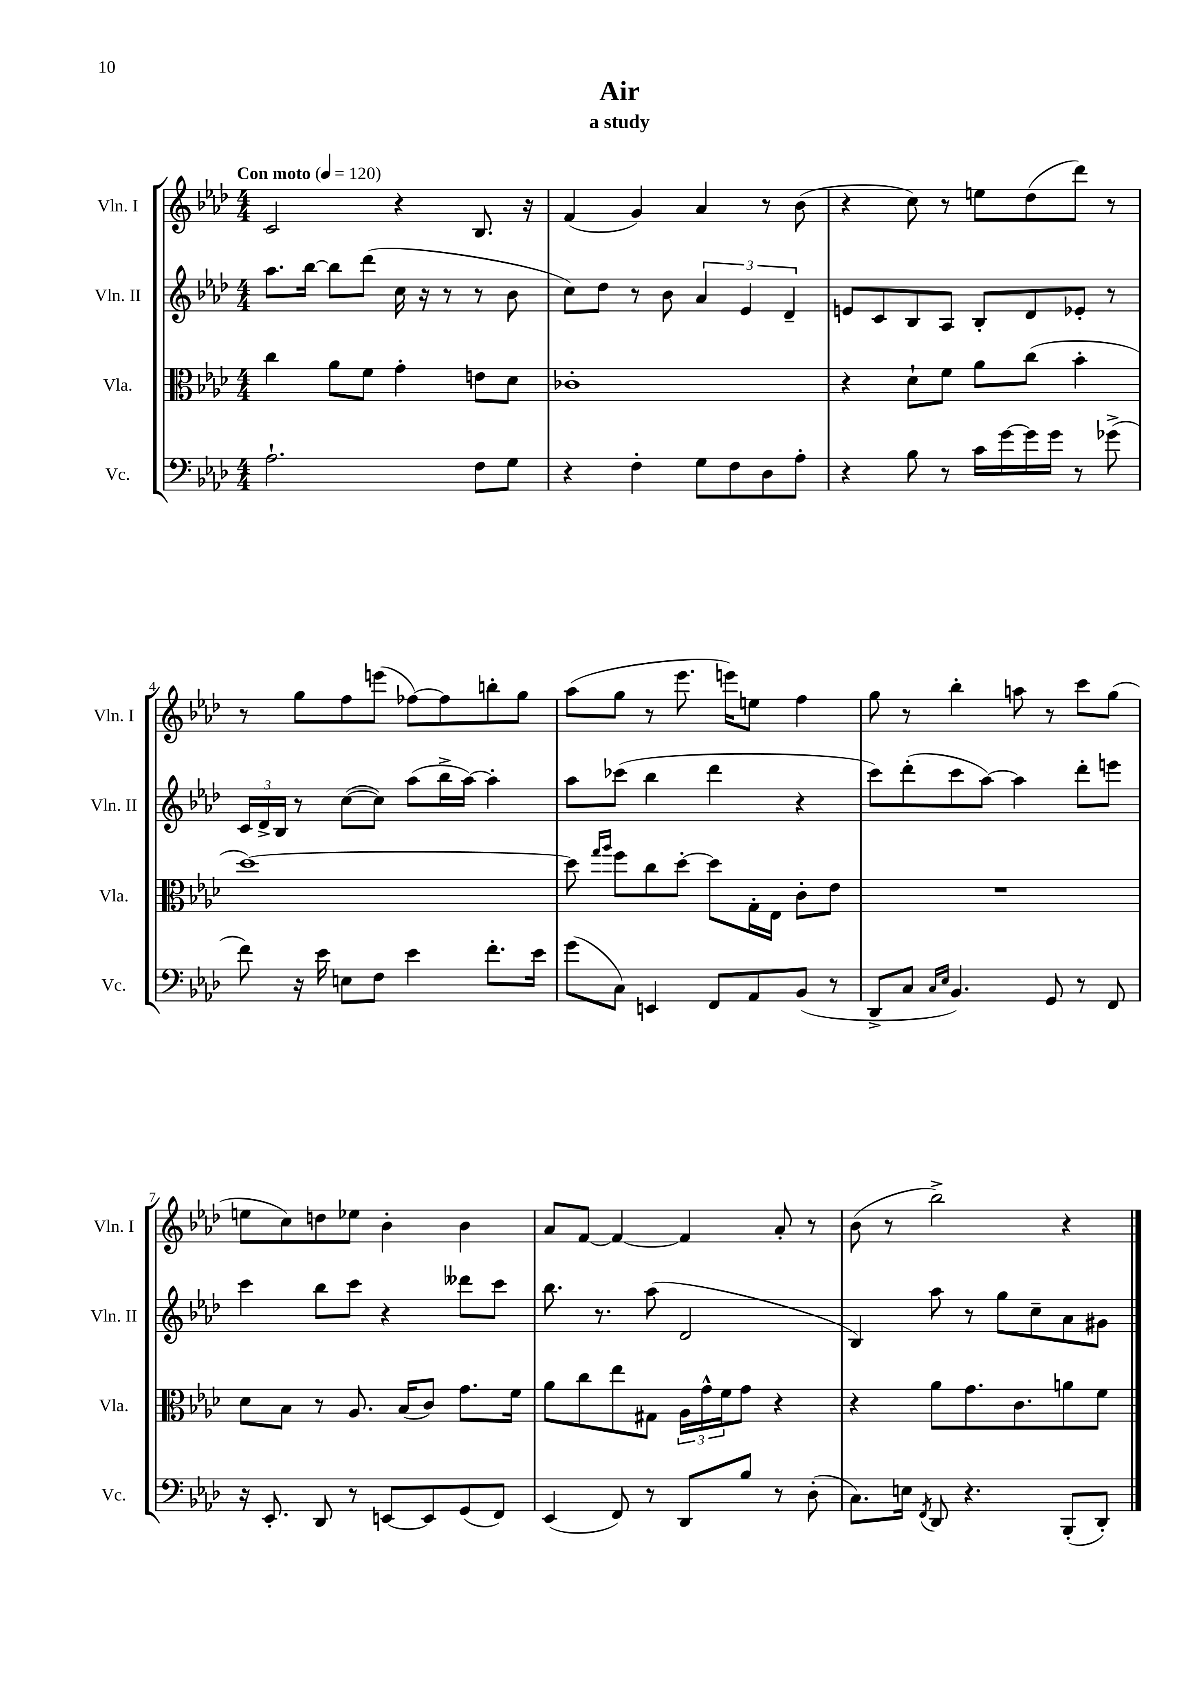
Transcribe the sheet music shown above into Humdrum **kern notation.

**kern	**kern	**kern	**kern
*part4	*part3	*part2	*part1
*staff4	*staff3	*staff2	*staff1
*I"Vc.	*I"Vla.	*I"Vln. II	*I"Vln. I
*I'Vc.	*I'Vla.	*I'Vln. II	*I'Vln. I
*clefF4	*clefC3	*clefG2	*clefG2
*k[b-e-a-d-]	*k[b-e-a-d-]	*k[b-e-a-d-]	*k[b-e-a-d-]
*M4/4	*M4/4	*M4/4	*M4/4
*MM120	*MM120	*MM120	*MM120
=1	=1	=1	=1
!	!	!	!LO:TX:a:B:t=Con moto
2.A-`\	4cc\	8.aa-\L	2c/
.	.	[16bb-\Jk	.
.	8a-\L	8bb-\L]	.
.	8f\J	(8ddd-\J	.
.	4g'\	16cc\	4r
.	.	16r	.
.	.	8r	.
8F\L	8en\L	8r	8.B-/
8G\J	8d-\J	8b-\	.
.	.	.	16r
=2	=2	=2	=2
4r	1c-X'	8cc\L)	(4f/
.	.	8dd-\J	.
4F'\	.	8r	4g/)
.	.	8b-\	.
8G\L	.	6a-/	4a-/
8F\	.	.	.
.	.	6e-/	.
8D-\	.	.	8r
.	.	6d-~/	.
8A-'\J	.	.	(8b-\
=3	=3	=3	=3
4r	4r	8en/L	4r
.	.	8c/	.
8B-\	8d-`\L	8B-/	8cc\)
8r	8f\J	8A-/J	8r
16c\LL	8a-\L	8B-'/L	8een\L
[16g\	.	.	.
16g\]	(8cc\J	8d-/	(8dd-\
16g\JJ	.	.	.
8r	4b-'\	8e-X'/J	8ddd-\J)
(8g-X^\	.	8r	8r
!!LO:LB:g=z
=4	=4	=4	=4
8f\)	[1dd-)	24c/LL	8r
.	.	24d-^/	.
.	.	24B-/JJ	.
16r	.	8r	8gg\L
16e-\	.	.	.
8En\L	.	([8cc\L	8ff\
8F\J	.	8cc\J])	(8eeen\J
4e-\	.	(8aa-\L	[8ff-X\L)
.	.	16bb-^\L	8ff-\]
.	.	[16aa-\JJ)	.
8.f'\L	.	4aa-'\]	8bbn'\
.	.	.	8gg\J
16e-\Jk	.	.	.
=5	=5	=5	=5
(8g\L	8dd-\]	8aa-\L	(8aa-\L
.	16qqgg/LL	.	.
.	16qqaa-/JJ	.	.
8C\J)	8ff\L	(8ccc-X\J	8gg\J
4EEn/	8cc\	4bb-\	8r
.	[8dd-'\J	.	8.eee-\
8FF/L	8dd-\L]	4ddd-\	.
.	.	.	16eeen\KL)
8AA-/	16G'\L	.	8een\J
.	16E-\JJ	.	.
(8BB-/J	8c'\L	4r	4ff\
8r	8e-\J	.	.
=6	=6	=6	=6
8DD-^/L	1r	8ccc\L)	8gg\
8C/J	.	(8ddd-'\	8r
16qqC/LL	.	.	.
16qqE-/JJ	.	.	.
4.BB-/)	.	8ccc\	4bb-'\
.	.	[8aa-\J)	.
.	.	4aa-\]	8aan\
8GG/	.	.	8r
8r	.	8ddd-'\L	8ccc\L
8FF/	.	8eeen\J	(8gg\J
!!LO:LB:g=z
=7	=7	=7	=7
16r	8d-\L	4ccc\	8een\L
8.EE-'/	.	.	.
.	8B-\J	.	8cc\)
8DD-/	8r	8bb-\L	8ddn\
8r	8.A-/	8ccc\J	8ee-X\J
[8EEn/L	.	4r	4b-'\
.	(16B-/KL	.	.
8EE/]	8c/J)	.	.
(8GG/	8.g\L	8ddd--X\L	4b-\
8FF/J)	.	8ccc\J	.
.	16f\Jk	.	.
=8	=8	=8	=8
(4EE-/	8a-\L	8.bb-\	8a-/L
.	8cc\	.	[8f/J
.	.	8.r	.
8FF/)	8ee-\	.	4f/_
8r	8G#X\J	(8aa-\	.
8DD-/L	24A-\LL	2d-/	4f/]
.	24g^^\	.	.
.	24f\J	.	.
8B-/J	8g\J	.	.
8r	4r	.	8a-'/
(8D-'\	.	.	8r
=9	=9	=9	=9
8.C\L)	4r	4B-/)	(8b-\
.	.	.	8r
16En\Jk	.	.	.
8qFF/	.	.	.
8DD-/	8a-\L	8aa-\	2bb-^\)
4.r	8.g\	8r	.
.	.	8gg\L	.
.	8.c\	.	.
.	.	8cc~\	.
(8BBB-'/L	8an\	8a-\	4r
8DD-'/J)	8f\J	8g#X\J	.
==	==	==	==
*-	*-	*-	*-
